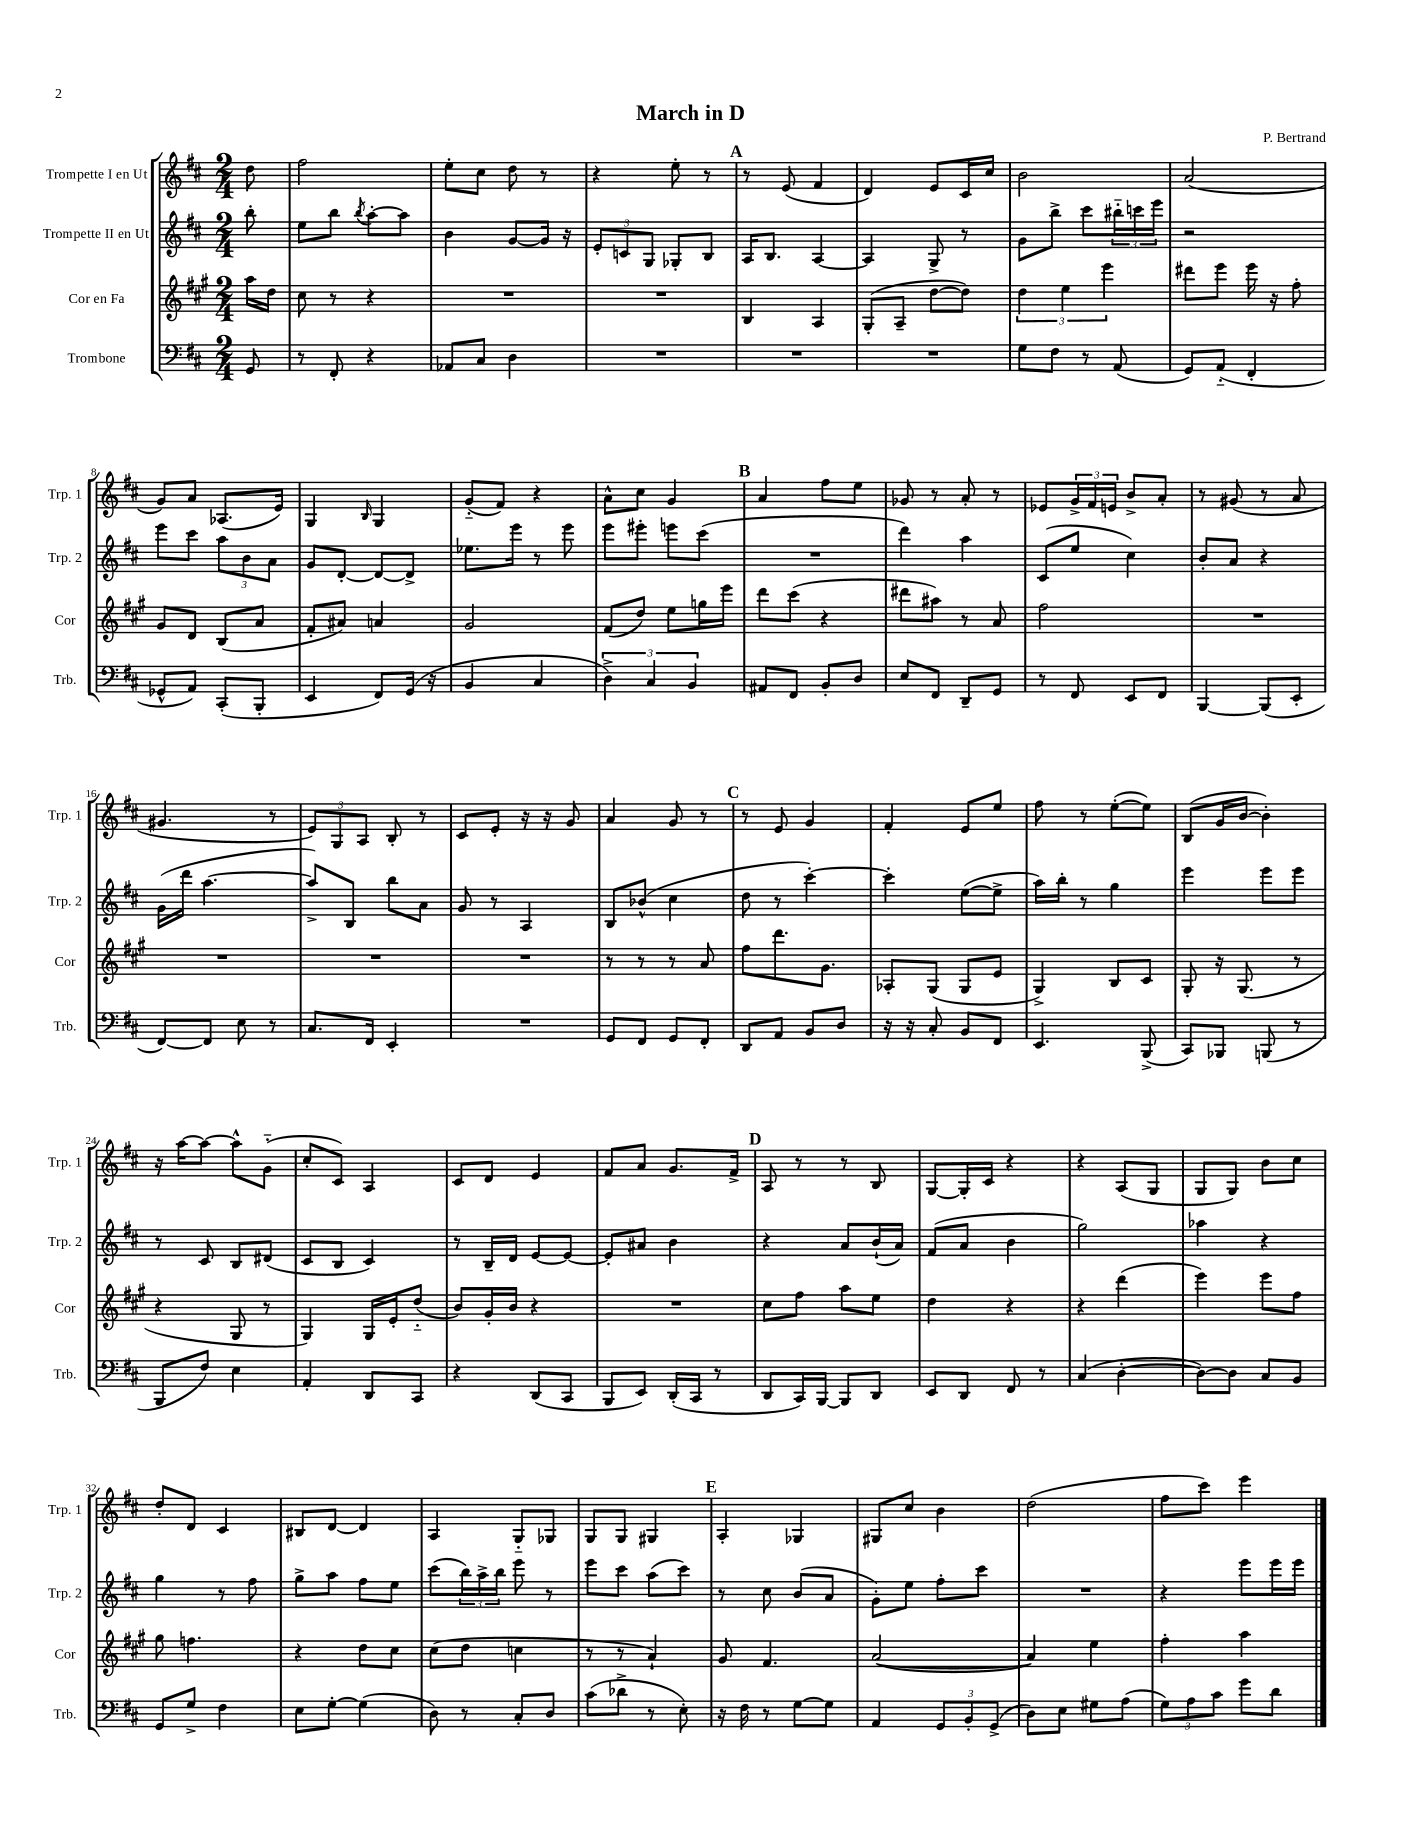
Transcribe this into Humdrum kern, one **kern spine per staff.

**kern	**kern	**kern	**kern
*staff4	*staff3	*staff2	*staff1
*clefF4	*clefG2	*clefG2	*clefG2
*k[f#c#]	*k[f#c#g#]	*k[f#c#]	*k[f#c#]
*M2/4	*M2/4	*M2/4	*M2/4
8GG	16aa	8bb'	8dd
.	16dd	.	.
=	=	=	=
8r	8cc#	8ee	2ff#
8FF#'	8r	8bb	.
.	.	8qbb	.
4r	4r	[8aa'	.
.	.	8aa]	.
=	=	=	=
8AA-	2r	4b	8ee'
8C#	.	.	8cc#
4D	.	[8g	8dd
.	.	16g]	8r
.	.	16r	.
=	=	=	=
2r	2r	12e'	4r
.	.	12c	.
.	.	12G	.
.	.	8G-'	8ee'
.	.	8B	8r
=	=	=	=
2r	4B	16A	8r
.	.	8.B	.
.	.	.	(8e
.	4A	[4A	4f#
=	=	=	=
2r	(8G#'	4A]	4d)
.	8A~	.	.
.	[8dd	8G^	8e
.	8dd])	8r	16c#
.	.	.	16cc#
=	=	=	=
8G	6dd	8g	2b
8F#	.	8bb^	.
.	6ee	.	.
8r	.	8ccc#	.
.	6eee	.	.
(8AA	.	24bb#'~	.
.	.	24ccc	.
.	.	24eee	.
=	=	=	=
8GG)	8ddd#	2r	(2a
(8AA'~	8eee	.	.
4FF#'	16eee	.	.
.	16r	.	.
.	8ff#'	.	.
=	=	=	=
8GG-^^	8g#	8eee	8g)
8AA)	8d	8ccc#	8a
(8CC#'	(8B	12aa	(8.A-
.	.	12b	.
8BBB'	8a	.	.
.	.	12a	.
.	.	.	16e)
=	=	=	=
4EE	8f#'	8g	4G
.	8a#)	[8d'	.
.	.	.	16qqB
8FF#)	4a	8d_	4G
(16GG	.	8d^]	.
16r	.	.	.
=	=	=	=
4BB	2g#	8.ee-	(8g'~
.	.	.	8f#)
.	.	16eee	.
4C#	.	8r	4r
.	.	8eee	.
=	=	=	=
6D^)	(8f#	8eee	8a^^
.	8dd)	8eee#'	8cc#
6C#	.	.	.
.	8ee	8eee	4g
6BB	.	.	.
.	16gg	(8ccc#	.
.	16eee	.	.
=	=	=	=
8AA#	8ddd	2r	4a
8FF#	(8ccc#	.	.
8BB'	4r	.	8ff#
8D	.	.	8ee
=	=	=	=
8E	8ddd#	4ddd)	8g-
8FF#	8aa#)	.	8r
8DD~	8r	4aa	8a'
8GG	8a	.	8r
=	=	=	=
8r	2ff#	(8c#	8e-
8FF#	.	8ee	24g^
.	.	.	24f#
.	.	.	24e
8EE	.	4cc#)	8b^
8FF#	.	.	8a'
=	=	=	=
[4BBB	2r	8b'	8r
.	.	8a	(8g#
(8BBB]	.	4r	8r
8EE'	.	.	8a
=	=	=	=
[8FF#)	2r	(16g	4.g#
.	.	16ddd	.
8FF#]	.	[4.aa	.
8E	.	.	.
8r	.	.	8r
=	=	=	=
8.C#	2r	8aa^])	12e)
.	.	.	12G
.	.	8B	.
.	.	.	12A
16FF#	.	.	.
4EE'	.	8bb	8B'
.	.	8a	8r
=	=	=	=
2r	2r	8g	8c#
.	.	8r	8e'
.	.	4A	16r
.	.	.	16r
.	.	.	8g
=	=	=	=
8GG	8r	8B	4a
8FF#	8r	(8b-^^	.
8GG	8r	4cc#	8g
8FF#'	8a	.	8r
=	=	=	=
8DD	8ff#	8dd	8r
8AA	8.ddd	8r	8e
8BB	.	[4ccc#')	4g
.	8.g#	.	.
8D	.	.	.
=	=	=	=
16r	8A-'	4ccc#']	4f#'
16r	.	.	.
8C#'	(8G#	.	.
8BB	8G#	([8ee	8e
8FF#	8e	8ee^]	8ee
=	=	=	=
4.EE	4G#^)	16aa)	8ff#
.	.	16bb'	.
.	.	8r	8r
.	8B	4gg	([8ee'
(8BBB^	8c#	.	8ee])
=	=	=	=
8CC#)	8G#'	4eee	(8B
8BBB-	16r	.	16g
.	(8.G#	.	[16b
(8BBB	.	8eee	4b'])
8r	8r	8eee	.
=	=	=	=
8BBB	4r	8r	16r
.	.	.	[16aa
8F#)	.	8c#	8aa_
4E	8G#	8B	8aa^^]
.	8r	(8d#	(8g'~
=	=	=	=
4AA'	4G#)	8c#	8cc#'
.	.	8B	8c#)
8DD	16G#	4c#)	4A
.	16e'	.	.
8CC#	(8dd'~	.	.
=	=	=	=
4r	8b)	8r	8c#
.	16g#'	16B~	8d
.	16b	16d	.
(8DD	4r	[8e	4e
8CC#	.	8e_	.
=	=	=	=
8BBB	2r	8e']	8f#
8EE)	.	8a#	8a
(16DD'	.	4b	8.g
16CC#	.	.	.
8r	.	.	.
.	.	.	16f#^
=	=	=	=
8DD	8cc#	4r	8A
16CC#)	8ff#	.	8r
[16BBB	.	.	.
8BBB]	8aa	8a	8r
8DD	8ee	(16b`	8B
.	.	16a)	.
=	=	=	=
8EE	4dd	(8f#	[8G
8DD	.	8a	16G']
.	.	.	16c#
8FF#	4r	4b	4r
8r	.	.	.
=	=	=	=
(4C#	4r	2gg)	4r
[4D'	(4ddd	.	(8A
.	.	.	8G
=	=	=	=
8D_)	4eee)	4aa-	8G
8D]	.	.	8G)
8C#	8eee	4r	8b
8BB	8ff#	.	8cc#
=	=	=	=
8GG	8gg#	4gg	8dd'
8G^	4.ff	.	8d
4F#	.	8r	4c#
.	.	8ff#	.
=	=	=	=
8E	4r	8gg^	8B#
[8G'	.	8aa	[8d
(4G]	8dd	8ff#	4d]
.	8cc#	8ee	.
=	=	=	=
8D)	(8cc#	(8ccc#	4A
8r	8dd	24bb)	.
.	.	24aa^	.
.	.	24bb	.
8C#'	4cc	8eee	8G'~
8D	.	8r	8G-
=	=	=	=
(8c#	8r	8eee	8G
8d-^	8r	8ccc#	8G
8r	4a`)	(8aa	4G#
8E')	.	8ccc#)	.
=	=	=	=
16r	8g#	8r	4A'
16F#	.	.	.
8r	4.f#	8cc#	.
[8G	.	(8b	4G-
8G]	.	8a	.
=	=	=	=
4AA	([2a	8g')	8G#
.	.	8ee	8cc#
12GG	.	8ff#'	4b
12BB'	.	.	.
.	.	8ccc#	.
(12GG^	.	.	.
=	=	=	=
8D)	4a])	2r	(2dd
8E	.	.	.
8G#	4ee	.	.
(8A	.	.	.
=	=	=	=
12G)	4ff#'	4r	8ff#
12A	.	.	.
.	.	.	8ccc#)
12c#	.	.	.
8g	4aa	8eee	4eee
8d	.	16eee	.
.	.	16eee	.
==	==	==	==
*-	*-	*-	*-
